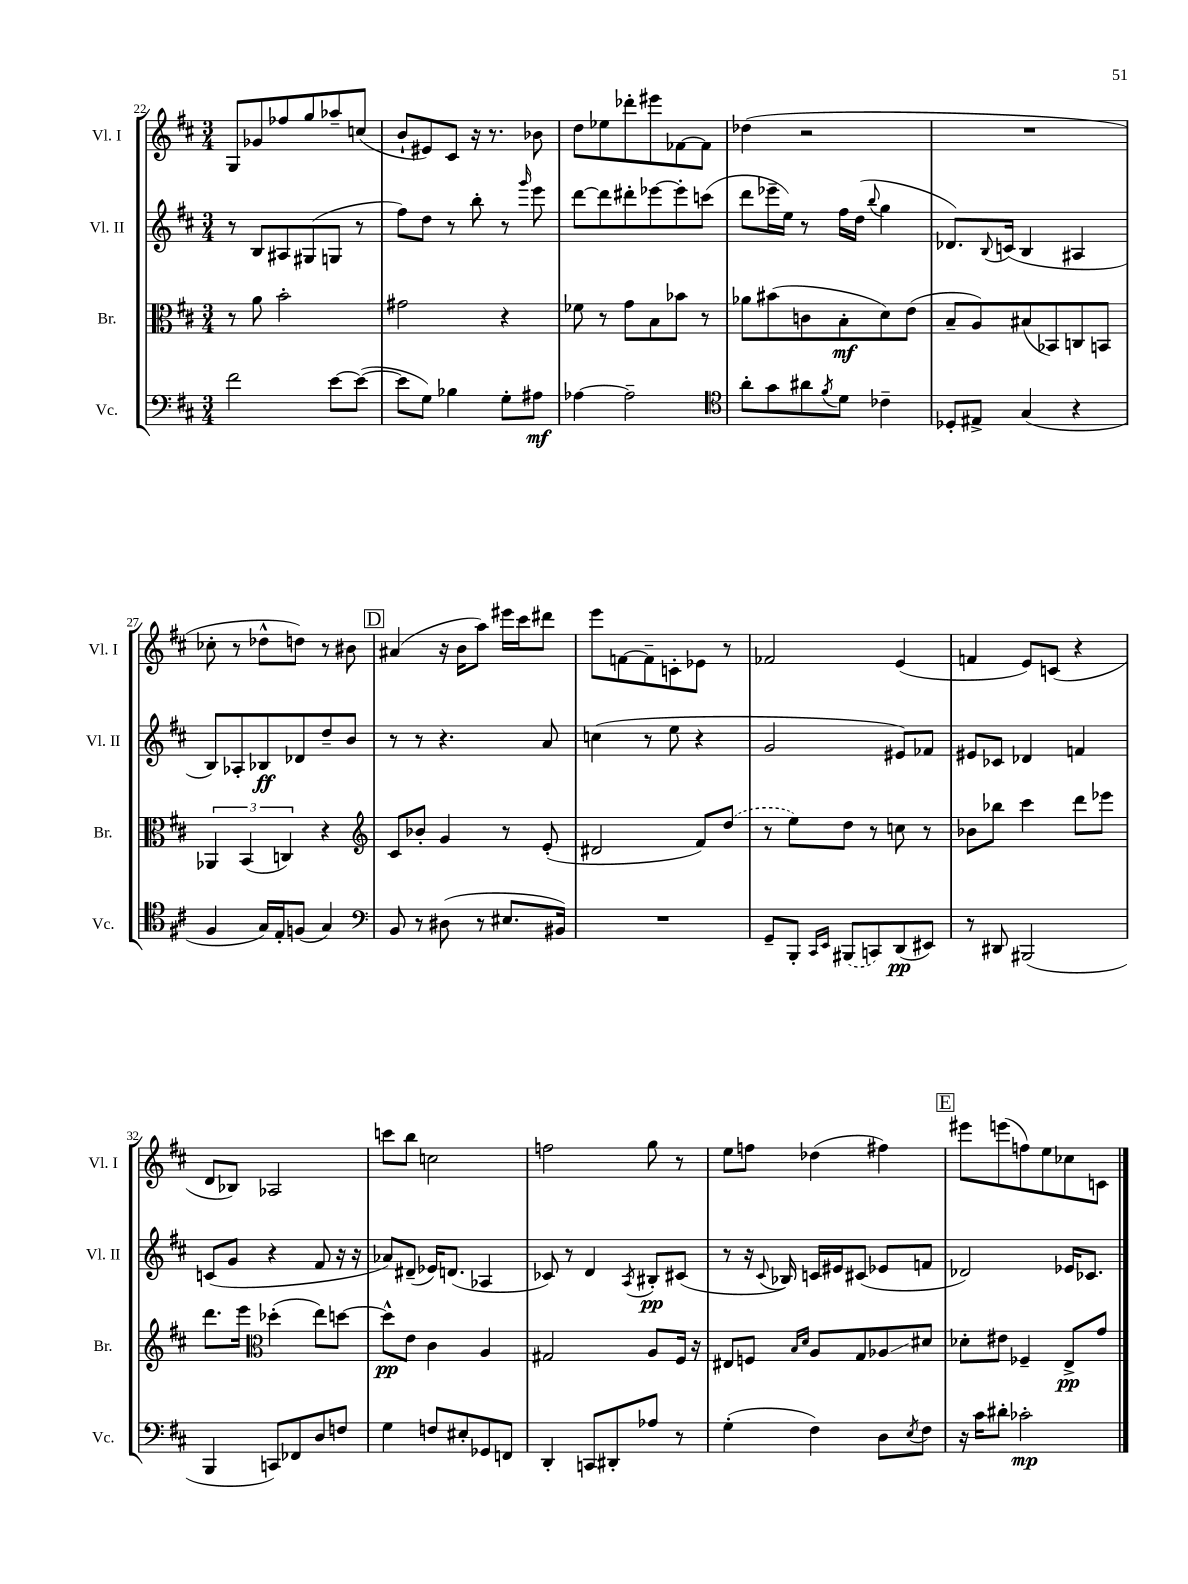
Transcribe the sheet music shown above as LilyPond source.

<<
\new StaffGroup <<
\new Staff = "s0" \with { instrumentName = "Vl. I" shortInstrumentName = "Vl. I" } {
    \clef treble \key d \major \numericTimeSignature \time 3/4
    g8 ges'8 fes''8 g''8 aes''8-- c''8( |
    b'8-! eis'8) cis'8 r16 r8. bes'8 |
    d''8 ees''8 des'''8-. eis'''8 fes'8~ fes'8 |
    des''4( r2 |
    R2. |
    ces''8-. r8 des''8-^ d''8) r8 bis'8 |
    \mark \markup { \box "D" } ais'4( r16 b'16 a''8) eis'''16 cis'''16 dis'''8 |
    e'''8 f'8~ f'8-- c'8-. ees'8 r8 |
    fes'2 e'4( |
    f'4 e'8) c'8( r4 |
    d'8 bes8) aes2 |
    c'''8 b''8 c''2 |
    f''2 g''8 r8 |
    e''8 f''8 des''4( fis''4) |
    \mark \markup { \box "E" } eis'''8 e'''8( f''8) e''8 ces''8 c'8 \bar "|." |
}
\new Staff = "s1" \with { instrumentName = "Vl. II" shortInstrumentName = "Vl. II" } {
    \clef treble \key d \major \numericTimeSignature \time 3/4
    r8 b8 ais8 gis8( g8 r8 |
    fis''8) d''8 r8 b''8-. r8 \grace { g'''16 } e'''8 |
    d'''8~ d'''8 dis'''8-. ees'''8~ ees'''8-. c'''8( |
    d'''8 ees'''16-- e''16) r8 fis''16 d''16( \appoggiatura { b''8 } g''4 |
    des'8.) \appoggiatura { b8 } c'16( b4 ais4 |
    b8) aes8-. bes8\ff des'8 d''8-- b'8 |
    \mark \markup { \box "D" } r8 r8 r4. a'8 |
    c''4( r8 e''8 r4 |
    g'2 eis'8) fes'8 |
    eis'8 ces'8 des'4 f'4 |
    c'8( g'8 r4 fis'8 r16 r16 |
    aes'8) dis'8--( ees'16) d'8.( aes4 |
    ces'8) r8 d'4 \acciaccatura { a8 } bis8-.\pp cis'8( |
    r8 r16 \appoggiatura { cis'8 } bes16) c'16 eis'16 cis'8( ees'8 f'8 |
    \mark \markup { \box "E" } des'2) ees'16 ces'8. \bar "|." |
}
\new Staff = "s2" \with { instrumentName = "Br." shortInstrumentName = "Br." } {
    \clef alto \key d \major \numericTimeSignature \time 3/4
    r8 a'8 b'2-. |
    gis'2 r4 |
    fes'8 r8 g'8 b8 bes'8 r8 |
    aes'8 bis'8( c'8 b8-.\mf d'8) e'8( |
    b8-- a8) bis8( bes,8) c8 b,8 |
    \tuplet 3/2 { aes,4 b,4( c4) } r4 |
    \mark \markup { \box "D" } \clef treble cis'8 bes'8-. g'4 r8 e'8-.( |
    dis'2 fis'8) \once \slurDashed d''8( |
    r8 e''8) d''8 r8 c''8 r8 |
    bes'8 bes''8 cis'''4 d'''8 ees'''8 |
    d'''8. e'''16 \clef alto des''4-.( e''8) d''8~ |
    d''8-^\pp e'8 cis'4 a4 |
    gis2 a8 fis16 r16 |
    eis8 f8 \grace { b16 d'16 } a8 g8 aes8\glissando dis'8 |
    \mark \markup { \box "E" } des'8-. eis'8 fes4-- e8->\pp g'8 \bar "|." |
}
\new Staff = "s3" \with { instrumentName = "Vc." shortInstrumentName = "Vc." } {
    \clef bass \key d \major \numericTimeSignature \time 3/4
    fis'2 e'8~ e'8~( |
    e'8 g8) bes4 g8-. ais8\mf |
    aes4~ aes2-- |
    \clef tenor a'8-. g'8 ais'8 \acciaccatura { fis'8 } d'8 ces'4-- |
    des8-. eis8-> g4( r4 |
    fis4 g16) e16-. f8( g4) |
    \mark \markup { \box "D" } \clef bass b,8 r8 dis8( r8 eis8. bis,16) |
    R2. |
    g,8-- b,,8-. \grace { cis,16 e,16 } \once \slurDashed bis,,8( c,8) d,8\pp( eis,8) |
    r8 dis,8 bis,,2( |
    b,,4 c,8) fes,8 d8 f8 |
    g4 f8 eis8-. ges,8 f,8 |
    d,4-. c,8 dis,8-. aes8 r8 |
    g4-.( fis4) d8 \acciaccatura { e8 } fis8 |
    \mark \markup { \box "E" } r16 cis'16 dis'8-. ces'2-.\mp \bar "|." |
}
>>
>>
\layout { \context { \Score currentBarNumber = #22 } }
